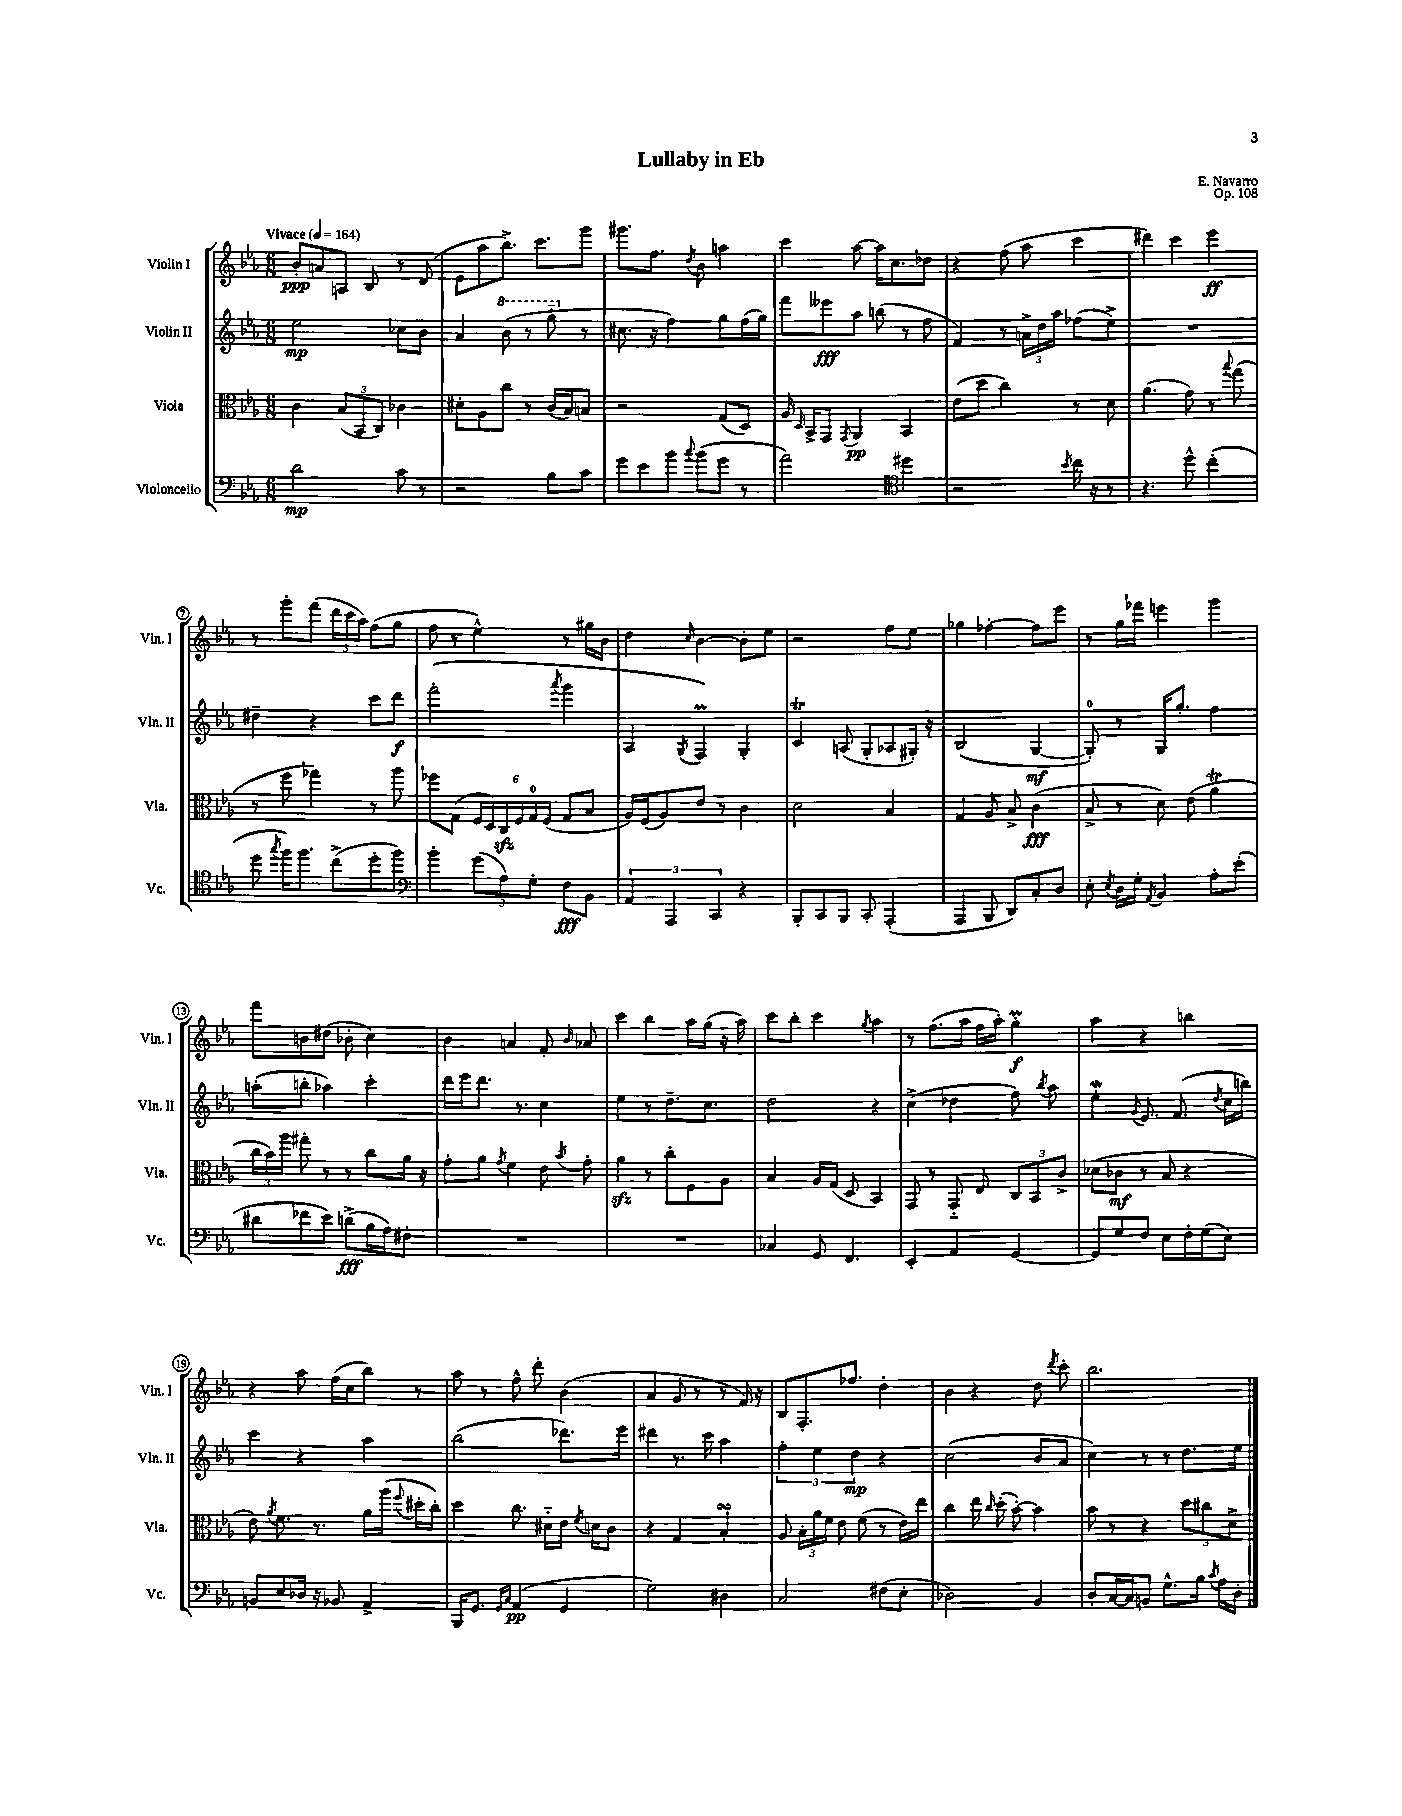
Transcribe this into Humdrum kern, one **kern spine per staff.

**kern	**kern	**kern	**kern
*staff4	*staff3	*staff2	*staff1
*clefF4	*clefC3	*clefG2	*clefG2
*k[b-e-a-]	*k[b-e-a-]	*k[b-e-a-]	*k[b-e-a-]
*M6/8	*M6/8	*M6/8	*M6/8
*MM164	*MM164	*MM164	*MM164
2d	4c	2ee-	8b-'
.	.	.	8a
.	(12B-	.	8A
.	12BB-	.	.
.	.	.	8B-
.	12C)	.	.
8c	4c-	8cc-	8r
8r	.	8b-	(8d
=	=	=	=
2r	8d#'	4a-	8e-
.	8A-	.	8aa-
.	8cc	(8bb-	8.bb-^)
.	8r	8r	.
.	.	.	8.ccc
8B-	(16c	8ggg'~	.
.	16B-)	.	.
8c	8B	8r	8ggg
=	=	=	=
8g	2r	8.cc#	8.ggg#
8e-	.	.	.
.	.	16r	8.ff
8b-	.	4ff)	.
8qqcc	.	.	8qdd
(8b-	.	.	8b-
8g	(8G	8gg	4aa
8r	8D)	(16ff	.
.	.	16gg)	.
=	=	=	=
2a-)	16A-	8fff	4ccc
.	16qqD	.	.
.	16BB-^	.	.
.	8GG	8eee--	.
.	8qGG	.	.
.	4AA-	8aa-	[8aa-
.	.	(8bb	16aa-]
.	.	.	8.cc
*clefC4	*	*	*
4dd#	4BB-	8r	.
.	.	8ff	8dd-
=	=	=	=
2r	(8e-	4f)	4r
.	8dd	.	.
.	4cc)	8r	(8ff
.	.	24a^	8aa-
.	.	24dd	.
.	.	24aa-	.
8qb-	.	.	.
16cc	8r	(8ff-	4ccc
16r	.	.	.
8r	8d	8ee-^)	.
=	=	=	=
4.r	(4.a-	2.r	4ddd#)
.	.	.	4ccc
8dd^^	8g)	.	.
(4cc'	8r	.	4eee-
.	8qqbb-	.	.
.	(8gg	.	.
=	=	=	=
8dd	8r	4dd#~	8r
8qgg	.	.	.
16ff)	8ff	.	8ggg'
8.ff	.	.	.
.	4gg-)	4r	(8fff
(8cc^	.	.	24ddd
.	.	.	24ccc
.	.	.	24aa-)
8dd'	8r	8ccc	(8ff
8ff)	8aa-	8ddd	8gg
=	=	=	=
*clefF4	*	*	*
4b-'	8ff-	(2fff'	8ff
.	(8G	.	8r
(12g	24F	.	4ee-^^)
.	24D)	.	.
12A-)	24C	.	.
.	24F	.	.
12G'	24G	.	.
.	(24F	.	.
.	.	8qaaa-	.
8F	8G	4ggg	8r
8BB-	8B-	.	16gg#
.	.	.	16b-
=	=	=	=
6AA-	16A-)	4A-	4dd
.	(16F	.	.
.	8A-)	.	.
6AAA-	.	.	.
.	.	8qG	16qqcc
.	8e-	4F)	[4b-
6CC	.	.	.
.	8r	.	.
4r	4c	4G'	8b-']
.	.	.	8ee-
=	=	=	=
8BBB-'	2d	4c	2r
8CC	.	.	.
8BBB-	.	(8A	.
8CC'	.	8G'	.
(4AAA-'	4B-	8A-	8ff
.	.	16G#')	8ee-
.	.	16r	.
=	=	=	=
4AAA-	4G	(2B-	4gg-
8BBB-	8A-	.	[4ff-'
8DD)	8B-^	.	.
8C'	(4c	[4G	8ff-]
8D	.	.	8eee-
=	=	=	=
8E-'	8B-^	8G'])	8r
8qE-	.	.	.
16D	8r	8r	16gg
16G'	.	.	16fff-
8qAA-	.	.	.
4BB-	8d)	16G	4eee
.	.	8.gg'	.
.	(8e-	.	.
8A-'	4a-	4ff	4ggg
(8e-'	.	.	.
=	=	=	=
8d#	24cc	(8aa'	8fff
.	24b-)	.	.
.	24aa-	.	.
8f-	8gg#'	8bb'	8b
8e-)	8r	4aa-)	(8dd#
(8d^	8r	.	8b-'
16B-	8cc	4ccc'	4cc)
16A-)	.	.	.
8F#'	16a-	.	.
.	16r	.	.
=	=	=	=
2.r	8g'	16ddd	4b-
.	.	16eee-	.
.	8a-	8.ddd	.
.	8qg	.	.
.	4f	.	4a
.	.	8.r	.
.	8e-	4cc	8f'
.	8qb-	.	16qqb-
.	8g'	.	8a-
=	=	=	=
2.r	4a-	4ee-	4ccc
.	8r	8r	4bb-
.	8cc'	8.dd~	.
.	8F	.	16aa-
.	.	8.cc	(16gg
.	8A-	.	16r
.	.	.	16aa-)
=	=	=	=
4C-	4B-	2dd	8ccc
.	.	.	8bb-'
8GG	16A-	.	4ccc
.	(16G	.	.
4.FF	8D	.	.
.	.	.	8qgg
.	4BB-)	4r	4aa-
=	=	=	=
4EE-'	8GG	(4cc^	8r
.	8r	.	(8.ff
4AA-	8GG'~	4dd-	.
.	.	.	16aa-
.	8E-	.	16ff
.	.	.	16aa-')
[4GG	12C	8ff)	4gg'
.	12BB-	.	.
.	.	8qbb-	.
.	.	8aa-	.
.	12c^	.	.
=	=	=	=
8GG]	(8d-	4ee-'	4aa-
8G	8c-	.	.
.	.	8qg	.
8F	8r	8.e-	4r
8E-	8B-	.	.
.	.	(8.f	.
16F'	4r	.	4bb
(16G	.	.	.
.	.	8qdd	.
8E-)	.	16cc	.
.	.	16bb)	.
=	=	=	=
8BB	8e-)	4ccc	4r
.	8qa-	.	.
8E-	8.f	.	.
16D-	.	4r	8aa-
16r	8.r	.	.
8BB-	.	.	(16ff
.	.	.	16cc
4AA-^	16a-	4aa-	8bb-)
.	(16aa-	.	.
.	8qqff	.	.
.	16dd#'	.	8r
.	16cc')	.	.
=	=	=	=
16BBB-	4dd	(2bb-	8aa-
8.GG	.	.	.
.	.	.	8r
16qqGG	.	.	.
16qqC	.	.	.
(4AA-	8.cc	.	8ff^^
.	.	.	8ddd'
.	16d#'~	.	.
4GG	16e-	8.ddd-)	(4b-
.	8qf	.	.
.	16d	.	.
.	8c	.	.
.	.	16eee-	.
=	=	=	=
2G)	4r	4ddd#	4a-
.	4G	8.r	8g
.	.	.	8r
.	.	16ccc	.
4D#	4B-'	4aa-	8r
.	.	.	16f)
.	.	.	16r
=	=	=	=
2C	8A-	6ff'	8B-
.	24B-'	.	8.F'
.	24a-	6ee-	.
.	24f	.	.
.	8e-	.	.
.	.	.	8.ff-
.	.	6dd	.
.	(8f	.	.
(8F#	8r	4r	4dd'
8E-'	16e-)	.	.
.	16ee-	.	.
=	=	=	=
2D-)	4cc	(2cc	4b-
.	16ee-	.	4r
.	16qqcc	.	.
.	(16dd'	.	.
.	[8b-')	.	.
4BB-	4b-]	8b-	8dd
.	.	.	8qddd
.	.	8a-	8ccc'
=	=	=	=
8D'	8b-	4cc)	2.bb-
[16C	8r	.	.
16C]	.	.	.
8BB	4r	8r	.
8.G^^	.	8r	.
.	12dd	8.dd	.
16B-	.	.	.
.	12cc#	.	.
8qc	.	.	.
16A-	.	.	.
.	12d^	.	.
16D'	.	16ee-	.
==	==	==	==
*-	*-	*-	*-
